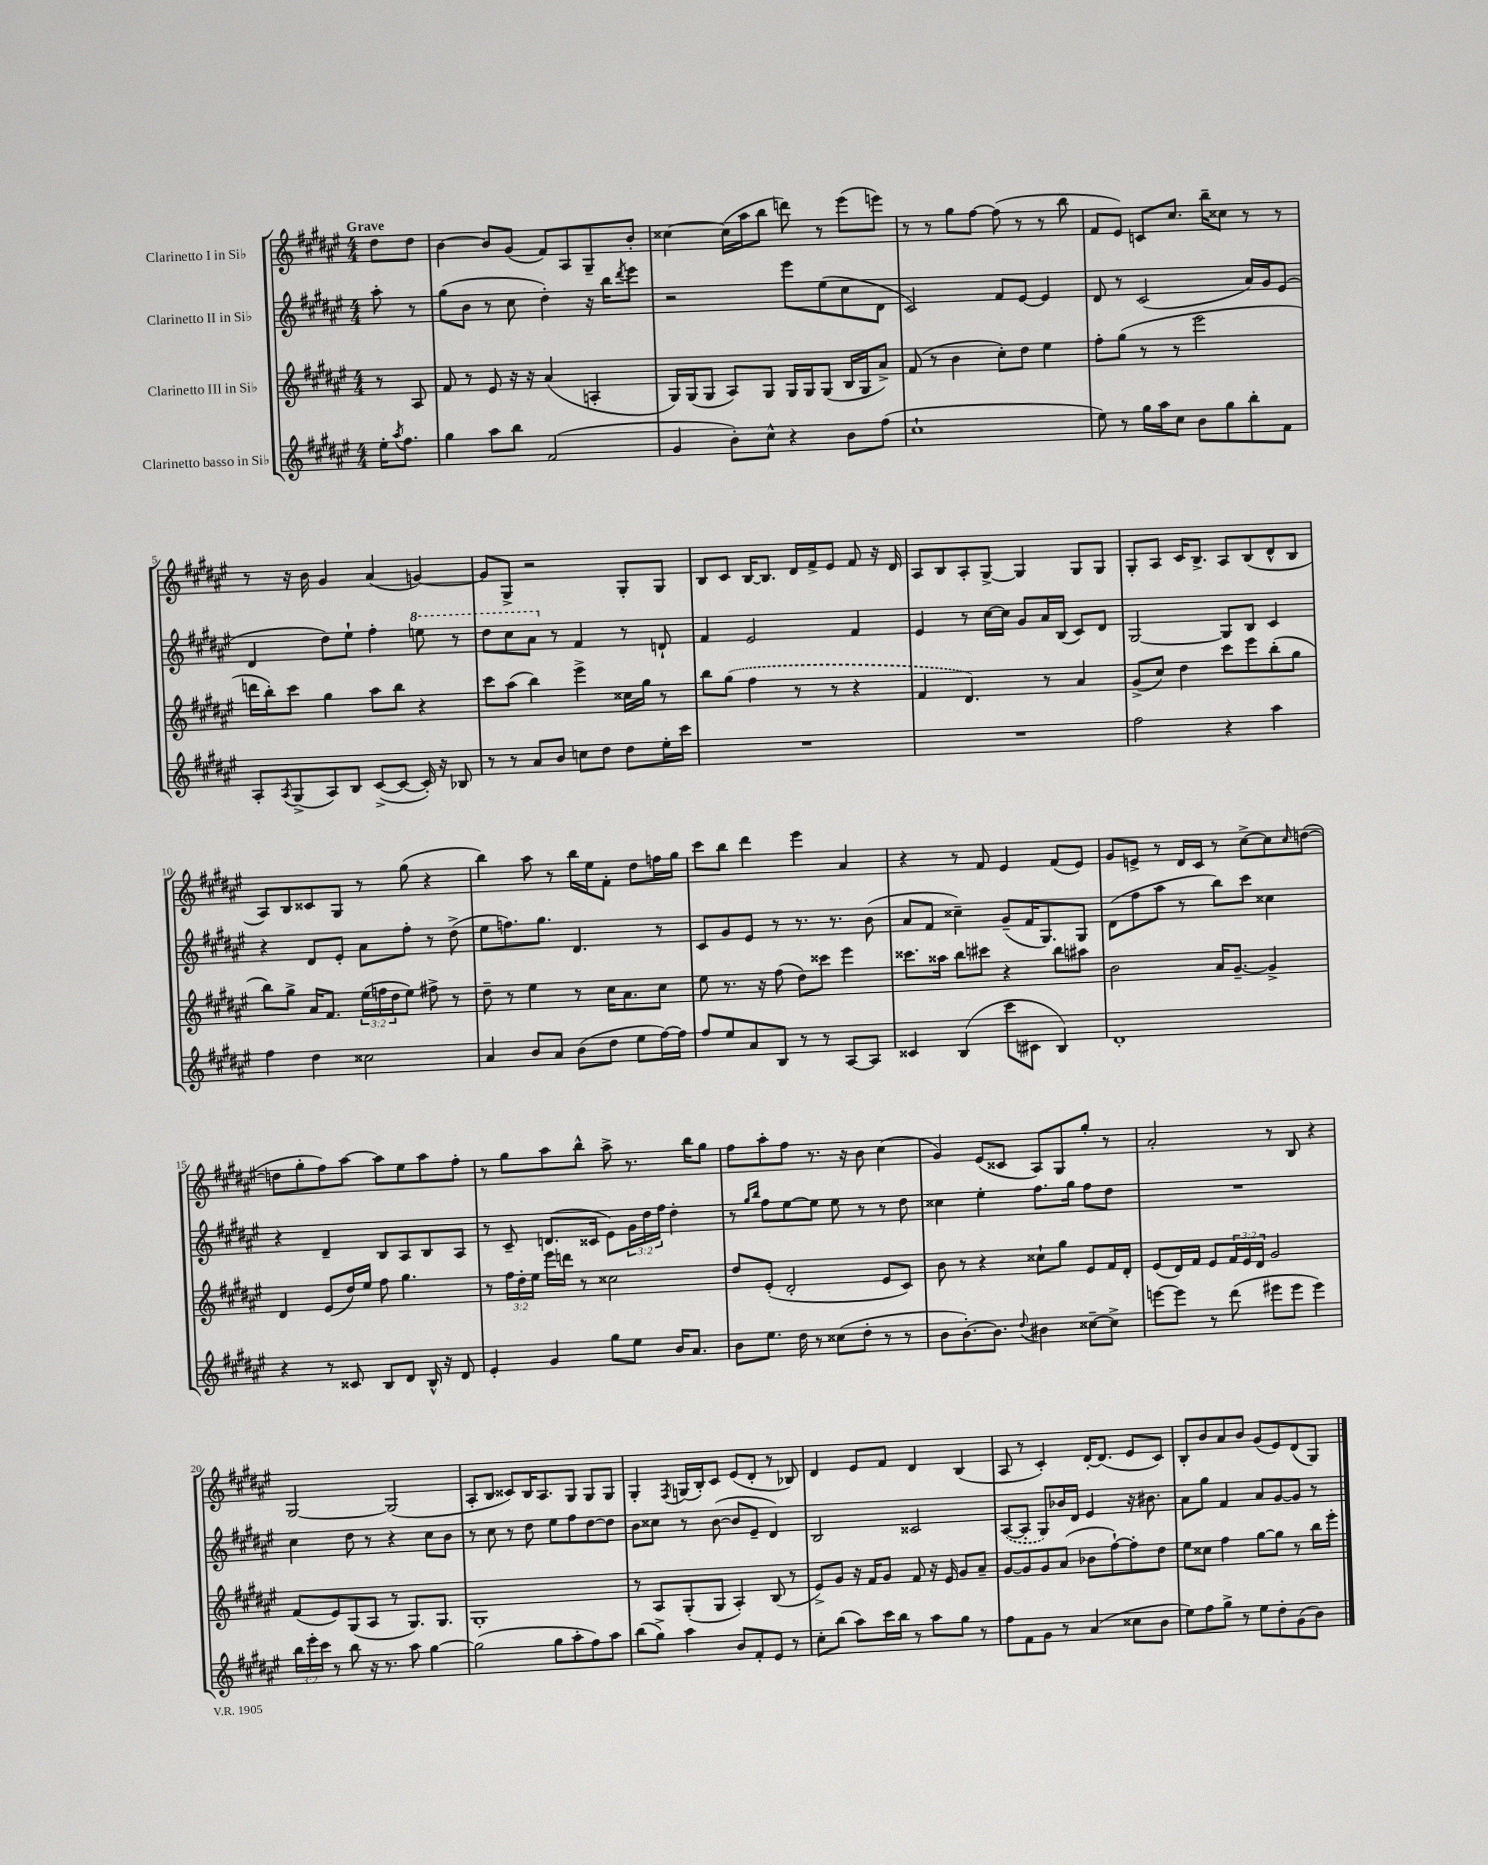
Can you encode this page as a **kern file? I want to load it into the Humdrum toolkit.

**kern	**kern	**kern	**kern
*part4	*part3	*part2	*part1
*staff4	*staff3	*staff2	*staff1
*I"Clarinetto basso in Si♭	*I"Clarinetto III in Si♭	*I"Clarinetto II in Si♭	*I"Clarinetto I in Si♭
*clefG2	*clefG2	*clefG2	*clefG2
*k[f#c#g#d#a#e#]	*k[f#c#g#d#a#e#]	*k[f#c#g#d#a#e#]	*k[f#c#g#d#a#e#]
*M4/4	*M4/4	*M4/4	*M4/4
=	=	=	=
!	!	!	!LO:TX:a:B:t=Grave
16ee#'\KL	8r	8aa#'\	8dd#\L
8qaa#/	.	.	.
8.ff#\J	.	.	.
.	8A#/	8r	8dd#\J
=1	=1	=1	=1
4gg#\	8f#/	(8gg#\L	[4b\
.	8r	8b\J	.
8aa#\L	8e#/	8r	8b/L]
8bb\J	16r	8cc#\	(8g#/J
.	16r	.	.
(2f#/	(4a#/	4dd#'\)	8f#/L)
.	.	.	8A#/
.	4An'/	16r	8G#~/
.	.	16bb\KL	.
.	.	8qddd#/	.
.	.	8eee#\J	8b'/J
=2	=2	=2	=2
4g#/	16G#/LL)	2r	[4cc##X\
.	(16G#/J	.	.
.	8G#/J	.	.
8b'\L)	8A#/L)	.	(16cc##\LL]
.	.	.	16aa#\J
8cc#^^\J	8G#/J	.	8bb\J
4r	16G#/LL	8eee#\L	8dddn\)
.	16G#/J	.	.
.	(8G#/J	(8ee#\	8r
8b\L	16B/LL	8cc#\	(8eee#\L
.	16G#/J	.	.
(8ff#\J	8a#^/J)	8d#\J	8eeen\J)
=3	=3	=3	=3
1cc#`	(8f#/	2c#/)	8r
.	8r	.	8r
.	4b\	.	8gg#\L
.	.	.	[8ff#\J
.	8cc#'\L)	8f#/L	(8ff#\]
.	8dd#\J	[8e#/J	8r
.	4ee#\	4e#/]	8r
.	.	.	8bb\
=4	=4	=4	=4
8ee#\)	8ff#'\L	8d#/	8f#/L
8r	(8gg#\J	8r	8e#/J)
16gg#\LL	8r	(2c#/	8cn/L
16aa#\J	.	.	.
8cc#\J	8r	.	8.cc#/J
8b\L	2eee#\	.	.
.	.	.	16bb~\KL
8gg#\	.	.	8cc##X\J
8bb'\	.	16a#/LL)	8r
.	.	16g#/J	.
8f#\J	.	(8e#/J	8r
!!LO:LB:g=z
=5	=5	=5	=5
8A#'/L	16dddn\LL	4d#/	8r
.	16bb'\J)	.	.
8qA#/	.	.	.
(8G#^/	8ccc#\J	.	16r
.	.	.	16b\
8A#/)	4gg#\	8dd#\L)	4g#/
8B/J	.	8ee#`\J	.
([8c#^/L	8aa#\L	4ff#'\	(4a#/
8c#/J_	8bb\J	.	.
*	*	*8va	*
16c#'/])	4r	8eeen\	[4gn/)
16r	.	.	.
8B-X/	.	8r	.
=6	=6	=6	=6
8r	8ccc#\L	8ddd#\L	8g/L]
8r	(8aa#\J	8ccc#\	8G#^/J
8a#/L	4bb\)	8aa#\J	2r
*	*	*X8va	*
8b/J	.	8r	.
8ccn\L	4eee#^\	4f#/	.
8dd#\J	.	.	.
8dd#\L	16cc##X\LL	8r	8G#'/L
.	16gg#\JJ	.	.
16ee#'\L	8r	8dn`/	8G#/J
16ccc#\JJ	.	.	.
=7	=7	=7	=7
1r	8bb\L	4f#/	8B/L
.	(8gg#\J	.	8c#/J
.	4ff#\	2e#/	[16B/KL
.	.	.	8.B/J]
.	8r	.	16d#/LL
.	.	.	16f#^/J
.	8r	.	8e#/J
.	4r	4f#/	8f#/
.	.	.	16r
.	.	.	16d#/
=8	=8	=8	=8
1r	4f#/	4e#/	8A#/L
.	.	.	8B/
.	4.d#/)	8r	8A#'/
.	.	[16cc#\LL	[8G#^/J
.	.	16cc#\JJ]	.
.	.	8g#/L	4G#/]
.	8r	16a#/L	.
.	.	(16B/JJ	.
.	4a#/	8c#/L)	8G#/L
.	.	8d#/J	8G#/J
=9	=9	=9	=9
2ff#\	(8g#^/L	[2G#/	8G#'/L
.	8cc#/J)	.	8A#/J
.	4dd#\	.	16c#/KL
.	.	.	8.B^/J
4r	8ccc#\L	8G#/L]	8A#/L
.	8eee#\	8B/J	(8B/
4aa#\	(8bb'\	4c#/	8d#^^/
.	8gg#\J	.	8B/J
!!LO:LB:g=z
=10	=10	=10	=10
4ff#\	8bb\L)	4r	8A#/L)
.	8gg#^\J	.	8B/
4dd#\	16a#/KL	8d#/L	8c##X/
.	8.f#/J	.	.
.	.	8e#'/J	8G#/J
2cc##X\	(24ee#\LL	8a#\L	8r
.	24ffn\	.	.
.	24dd#\J	.	.
.	8ee#\J)	8ff#'\J	(8gg#\
.	8ff#X^\	8r	4r
.	8r	(8dd#^\	.
=11	=11	=11	=11
4a#/	8dd#~\	8ee#\L	4bb\)
.	8r	8.ffn\)	.
8b/L	4ee#\	.	8aa#\
.	.	8.gg#\J	.
8a#/J	.	.	8r
(8b\L	8r	4.d#/	16bb\LL
.	.	.	16ee#\J
8dd#\J	16cc#\KL	.	8f#'\J
.	8.a#\	.	.
8ee#\L	.	.	8dd#\L
[16ff#\L)	8cc#\J	8r	16ffn\L
16ff#\JJ]	.	.	16gg#\JJ
=12	=12	=12	=12
8ff#/L	8ee#\	8c#/L	8ccc#\L
8ee#/	8.r	8g#/	8bb\J
8a#/	.	8e#/J	4ddd#\
.	16r	.	.
8B/J	(8ff#\	8r	.
8r	8dd#\L)	8.r	4eee#\
8r	8ccc##X\J	.	.
.	.	8.r	.
[8A#/L	4eee#\	.	4a#/
8A#/J]	.	(8b\	.
=13	=13	=13	=13
4c##X/	8.ccc##X\L	8a#/L	4r
.	.	8f#/J	.
.	16aa##X\Jk	.	.
(4B/	8bb\L	4cc##X~\)	8r
.	8ccc#X\J	.	8f#/
8ccc#\L	4r	(8g#~/L	4e#/
8c#X\J	.	16f#/K	.
.	.	8.G#/)	.
4B/)	8bb\L	.	(8f#/L
.	8aa#X\J	8G#/J	8e#/J)
=14	=14	=14	=14
1d#'	2b\	(8d#\L	8g#/L
.	.	8ff#\	8en^/J
.	.	8aa#\J	8r
.	.	8r	16d#/LL
.	.	.	16c#/JJ
.	16a#/KL	8bb\L)	8r
.	[8.g#~/J	.	.
.	.	8ccc#\J	[8cc#^\L
.	4g#^/]	4cc##X\	8cc#\]
.	.	.	16qqcc#/
.	.	.	([8ddn\J
!!LO:LB:g=z
=15	=15	=15	=15
4r	4d#/	4r	8ddn\L]
.	.	.	8gg#'\
8r	(8e#/L	4d#~/	8ff#\)
8c##X/	16dd#/L)	.	[8aa#\J
.	16ee#/JJ	.	.
8B/L	8ff#\	8B/L	8aa#\L]
8d#/J	4.gg#\	8A#/	8ee#\
16B^^/	.	8B/	8aa#\
16r	.	.	.
8d#/	.	8A#/J	8ff#'\J
=16	=16	=16	=16
4e#'/	8r	8r	8r
.	24ff#\LL	8c#~/	8gg#\L
.	24dd#'\	.	.
.	24ee#\JJ	.	.
4g#/	16eee#\LL	(8.dn/L	8aa#\
.	16dddn\JJ	.	.
.	8r	.	8bb^^\J
.	.	16c##X/Jk	.
8gg#\L	2cc##X\	8e#\L)	8aa#^\
8ee#\J	.	24g#\L	8.r
.	.	24dd#\	.
.	.	24ff#\JJ	.
16b/KL	.	4dd#'\	.
8.a#/J	.	.	16bb\KL
.	.	.	8gg#\J
=17	=17	=17	=17
8b\L	8dd#/L	8r	8ff#\L
.	.	16qqgg#/LL	.
.	.	16qqbb/JJ	.
8.ee#\J	(8e#'/J	8ff#\L	8aa#'\
.	2d#'/	[8ee#\	8ff#\J
16dd#\	.	.	.
8r	.	8ee#\J]	8.r
(8cc##X\L	.	8ee#\	.
.	.	.	16r
8dd#'\J	.	8r	8b\
8r	8e#/L	8r	(4cc#\
8r	8c#/J)	8dd#\	.
=18	=18	=18	=18
8b\L	8b\	4cc##X\	4g#/)
[8.b'\)	8r	.	.
.	4r	4ee#'\	(8e#/L
8.b\J]	.	.	.
.	.	.	8c##X/J
8qqdd#/	.	.	.
4b#X\	8cc##X`\L	8.ff#\L	8A#/L)
.	8gg#\J	.	8G#/
.	.	16gg#\Jk	.
[8cc##X~\L	8e#/L	8ff#\L	8gg#'/J
8cc##^\J]	16f#/L	8dd#\J	8r
.	16d#'/JJ	.	.
=19	=19	=19	=19
[8eeen\L	(8e#/L	1r	2a#'/
8eee\J]	16d#/L)	.	.
.	16f#/JJ	.	.
8r	8e#/L	.	.
(8ddd#\	24f#/L	.	.
.	24e#/	.	.
.	24d#/JJ	.	.
8eee#X\L	2g#/	.	8r
8eee#\J	.	.	8B/
4eee#\)	.	.	4r
!!LO:LB:g=z
=20	=20	=20	=20
24bb\LL	(8f#/L	4cc#\	[2G#/
24eee#'\	.	.	.
24ccc#\JJ	.	.	.
8r	8e#/)	.	.
8bb\	(8G#/	8dd#\	.
16r	8A#/J	8r	.
8.r	.	.	.
.	8r	4r	(2G#/]
8aa#\	8.G#/L)	.	.
[4gg#\	.	8cc#\L	.
.	8.G#/J	.	.
.	.	8b\J	.
=21	=21	=21	=21
(2gg#\]	1G#'	8r	8A#'/L
.	.	8cc#\	8B/J
.	.	8r	8c##X/L)
.	.	8dd#\	16B/K
.	.	.	8.A#/
8gg#\L	.	8ee#\L	.
8aa#'\	.	8ff#\	8G#/J
8ff#\)	.	[8dd#\	8G#/L
8aa#\J	.	8dd#\J]	8G#/J
=22	=22	=22	=22
(8bb\L	8r	8b\L	4G#'/
8gg#^\J)	8A#/L	8cc##X\J	.
.	.	.	8qF#/
4aa#\	(8G#'/	8r	(16Gn/LL
.	.	.	16B'/J)
.	8G#/J	([8b\	8c#/J
8b/L	4A#'/)	8b/L]	(8e#/L
8f#'/	.	8e#~/J	8d#'/J
8e#/J	(8B/	4d#/)	8r
8r	8r	.	8B-X/)
=23	=23	=23	=23
8cc#'\L	8e#^/L)	2B/	4d#/
(8bb\J	8g#/J	.	.
8aa#\L)	16r	.	8e#/L
.	16f#/KL	.	.
16ccc#\L	8g#/J	.	8f#/J
16bb\JJ	.	.	.
8r	8f#/	2c##X/	4d#/
8aa#\L	16r	.	.
.	16e#/	.	.
8gg#\J	8g#/L	.	(4B/
8r	8a#~/J	.	.
=24	=24	=24	=24
8ff#\L	[8g#/L	([8A#/L	8A#/
8f#\	8g#/]	8A#'/J]	8r
8g#\J	8g#/	8G#/L)	4c#'/)
8r	(8a#/J	16b-X/L	.
.	.	16d#/JJ	.
(4a#/	8b-X\L	4e#/	[16d#'/KL
.	.	.	(8.d#/J]
.	[8ff#`\)	.	.
8cc##X\L	8ff#'\]	16r	8e#/L
.	.	8.b#X\	.
8b\J	8dd#\J	.	8c#/J)
=25	=25	=25	=25
8ee#\L)	8ee#\L	8a#\L	8B'/L
8ff#\	8cc##X\J	8gg#\J	8b/
8gg#^\J	4ff#\	4f#/	8a#/
8r	.	.	8b/J
8ee#\L	[8gg#\L	8a#/L	(8g#/L
8dd#'\	8gg#\J]	[8g#/	8e#/)
(8g#\	8r	8g#/J]	(8d#/
8b\J)	16bb\LL	8r	8G#/J)
.	16eee#'\JJ	.	.
==	==	==	==
*-	*-	*-	*-
